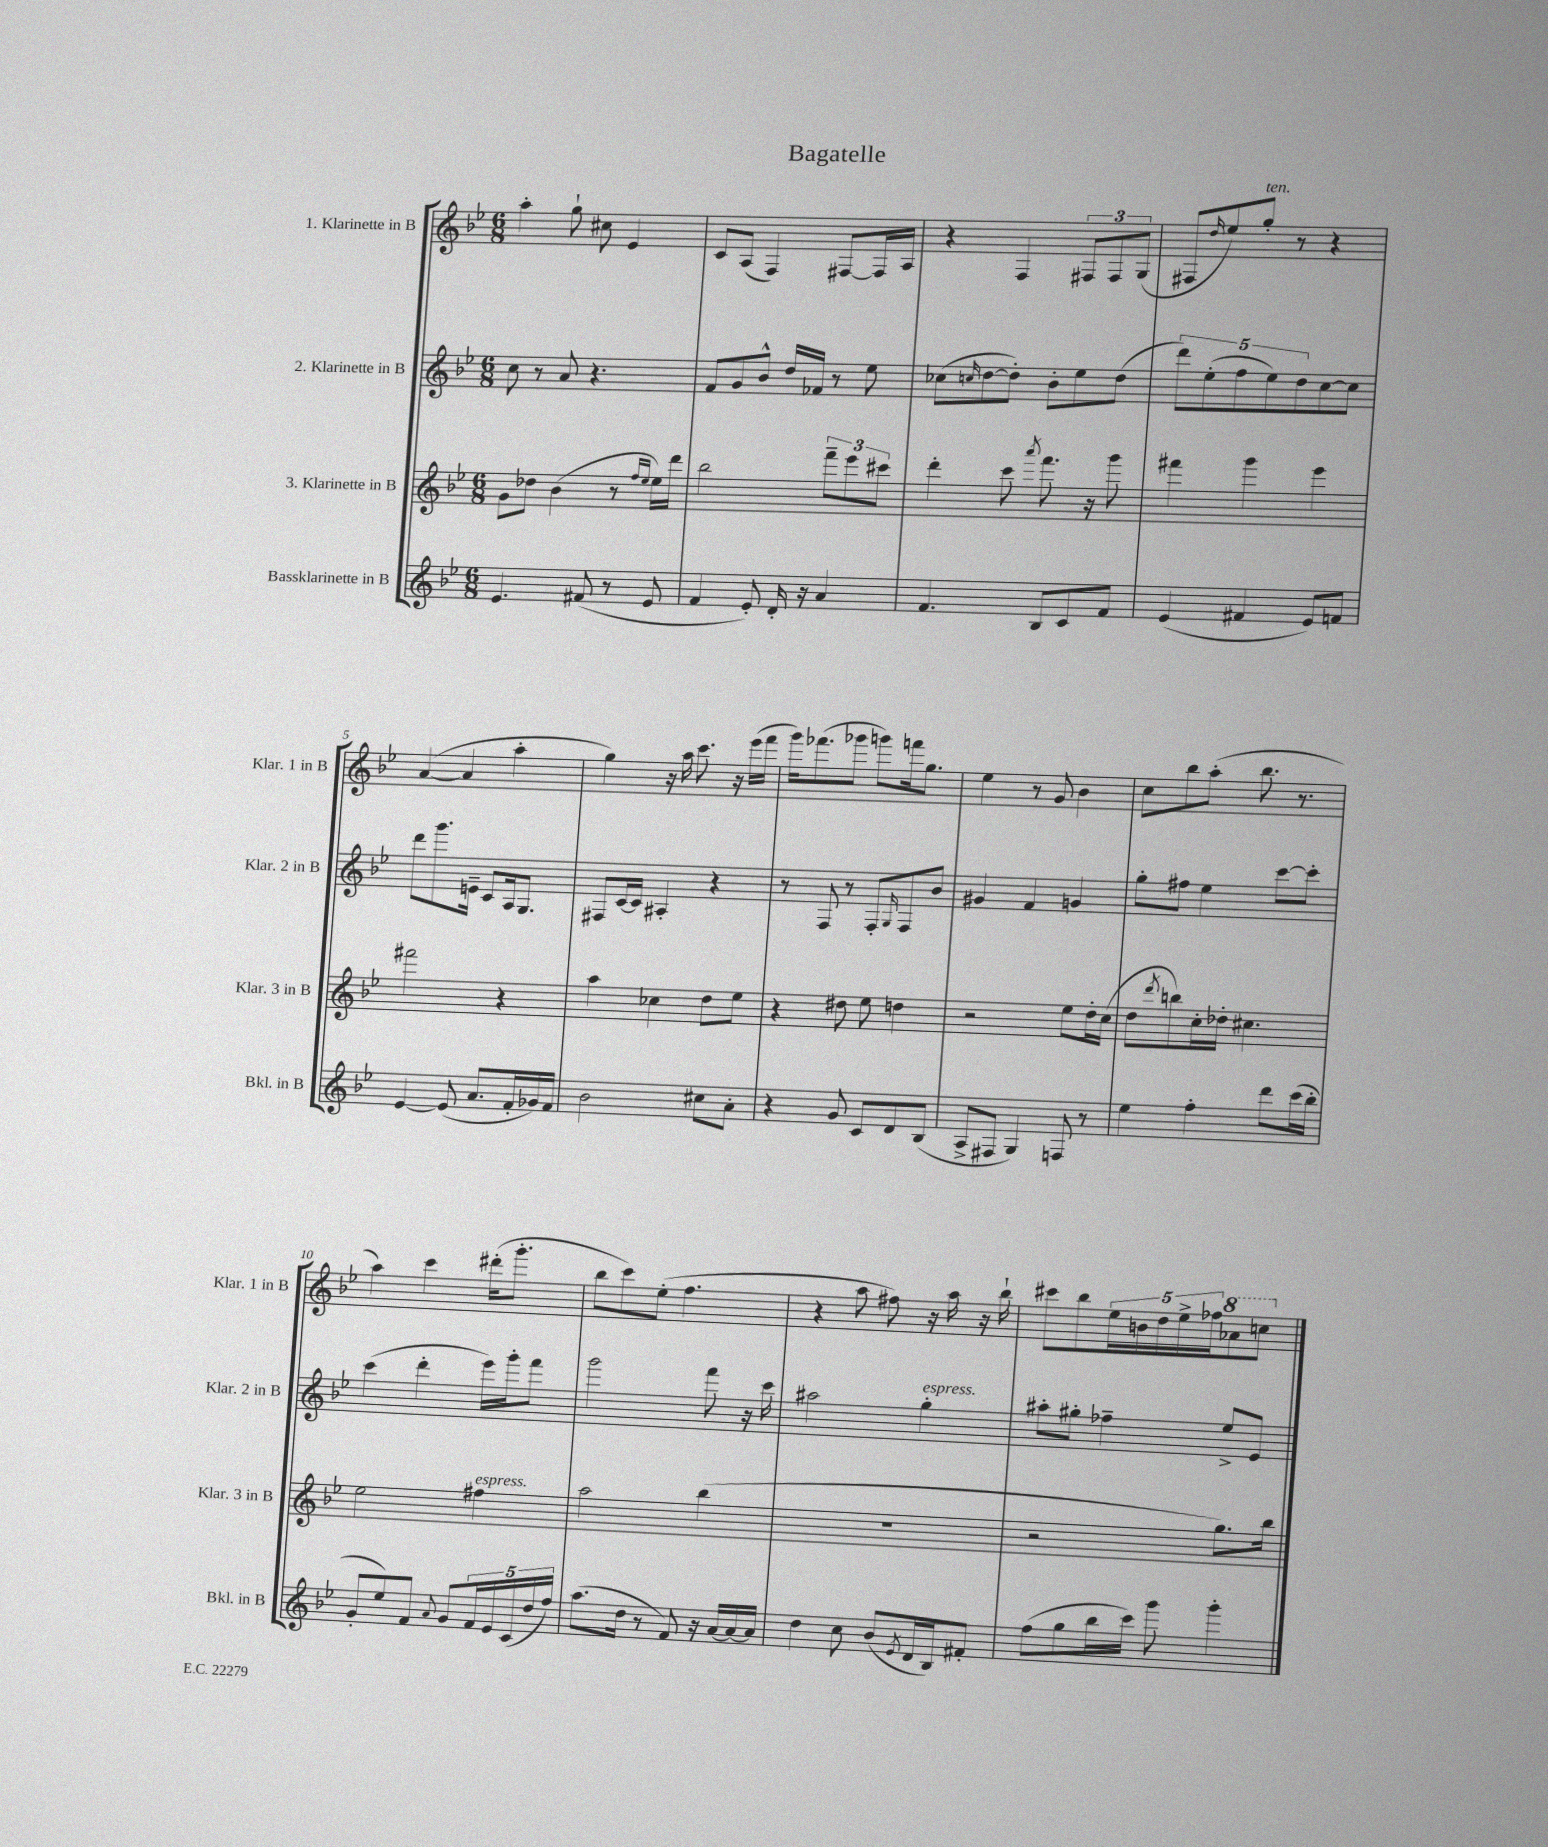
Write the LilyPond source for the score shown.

\header { title = "Bagatelle" }
<<
\new StaffGroup <<
\new Staff = "s0" \with { instrumentName = "1. Klarinette in B" shortInstrumentName = "Klar. 1 in B" } {
    \clef treble \key bes \major \numericTimeSignature \time 6/8
    a''4-. g''8-! cis''8 ees'4 |
    c'8 a8( f4) fis8~ fis16 a16 |
    r4 f4 \tuplet 3/2 { fis8 fis8 g8( } |
    fis8 \grace { d''16 } ees''8) g''8-.^\markup { \italic "ten." } r8 r4 |
    a'4~( a'4 a''4-. |
    g''4) r16 a''16 c'''8. r16 ees'''16( f'''16 |
    g'''16) fes'''8.( ges'''8 g'''8) f'''16 g''8. |
    ees''4 r8 g'8 bes'4 |
    c''8 bes''8 a''8-.( bes''8. r8. |
    a''4) c'''4 dis'''16-.( g'''8.-. |
    bes''8 c'''8) ees''8-.( f''4. |
    r4 a''8 fis''8) r16 a''16 r16 bes''16-! |
    cis'''8 bes''8 \tuplet 5/4 { ees''16 b'16 d''16 ees''16-> fes''16 } \ottava #1 aes''8 c'''8 \ottava #0 \bar "|." |
}
\new Staff = "s1" \with { instrumentName = "2. Klarinette in B" shortInstrumentName = "Klar. 2 in B" } {
    \clef treble \key bes \major \numericTimeSignature \time 6/8
    c''8 r8 a'8 r4. |
    f'8 g'8 bes'8-^ d''16 fes'16 r8 ees''8 |
    ces''8( \grace { c''16 } d''8~ d''8-.) bes'8-. ees''8 d''8( |
    \tuplet 5/4 { d'''8) ees''8-.( f''8 ees''8) d''8 } c''8~ c''8 |
    d'''8 g'''8. e'16-- c'8 a16 g8. |
    fis8 c'16~ c'16 ais4-. r4 |
    r8 f8 r8 f8-. \grace { g16 } f8 bes'8 |
    gis'4 f'4 g'4 |
    g''8-. fis''8 ees''4 c'''8~ c'''8-. |
    c'''4( d'''4-. ees'''16) g'''16-. f'''8 |
    g'''2 f'''8 r16 c'''16 |
    ais''2 g''4-.^\markup { \italic "espress." } |
    ais''8-. gis''8-. fes''4-- ees''8-> ees'8 \bar "|." |
}
\new Staff = "s2" \with { instrumentName = "3. Klarinette in B" shortInstrumentName = "Klar. 3 in B" } {
    \clef treble \key bes \major \numericTimeSignature \time 6/8
    g'8 des''8 bes'4( r8 \grace { f''16 ees''16 } ees''16) d'''16 |
    bes''2 \tuplet 3/2 { f'''8-- ees'''8 cis'''8 } |
    d'''4-. c'''8 \acciaccatura { a'''8 } f'''8. r16 g'''8 |
    fis'''4 g'''4 ees'''4 |
    fis'''2 r4 |
    a''4 ces''4 d''8 ees''8 |
    r4 dis''8 ees''8 d''4 |
    r2 ees''8 d''16-. c''16( |
    d''8 \acciaccatura { d'''8 } b''8) c''16-. des''16-. cis''4. |
    ees''2 fis''4^\markup { \italic "espress." } |
    a''2 bes''4( |
    R2. |
    r2 g''8.) bes''16 \bar "|." |
}
\new Staff = "s3" \with { instrumentName = "Bassklarinette in B" shortInstrumentName = "Bkl. in B" } {
    \clef treble \key bes \major \numericTimeSignature \time 6/8
    ees'4. fis'8( r8 ees'8 |
    f'4 ees'8-.) d'16-. r16 a'4 |
    f'4. bes8 c'8 f'8 |
    ees'4( fis'4 ees'8) f'8 |
    ees'4~ ees'8( a'8. f'16-. ges'16) f'16 |
    bes'2 cis''8 a'8-. |
    r4 g'8 c'8 d'8 bes8( |
    a8-> fis8 g4) f8 r8 |
    ees''4 f''4-. d'''8 c'''16( bes''16-. |
    g'8-. ees''8) f'8 \appoggiatura { a'8 } g'8 \tuplet 5/4 { f'16 ees'16 c'16( d''16 f''16) } |
    a''8.( d''16 r8 f'8) r16 a'16~ a'16~ a'16 |
    d''4 c''8 bes'8( \acciaccatura { ees'8 } d'16 bes16) fis'8-. |
    f''8( g''8 bes''16 c'''16) g'''8 g'''4-. \bar "|." |
}
>>
>>
